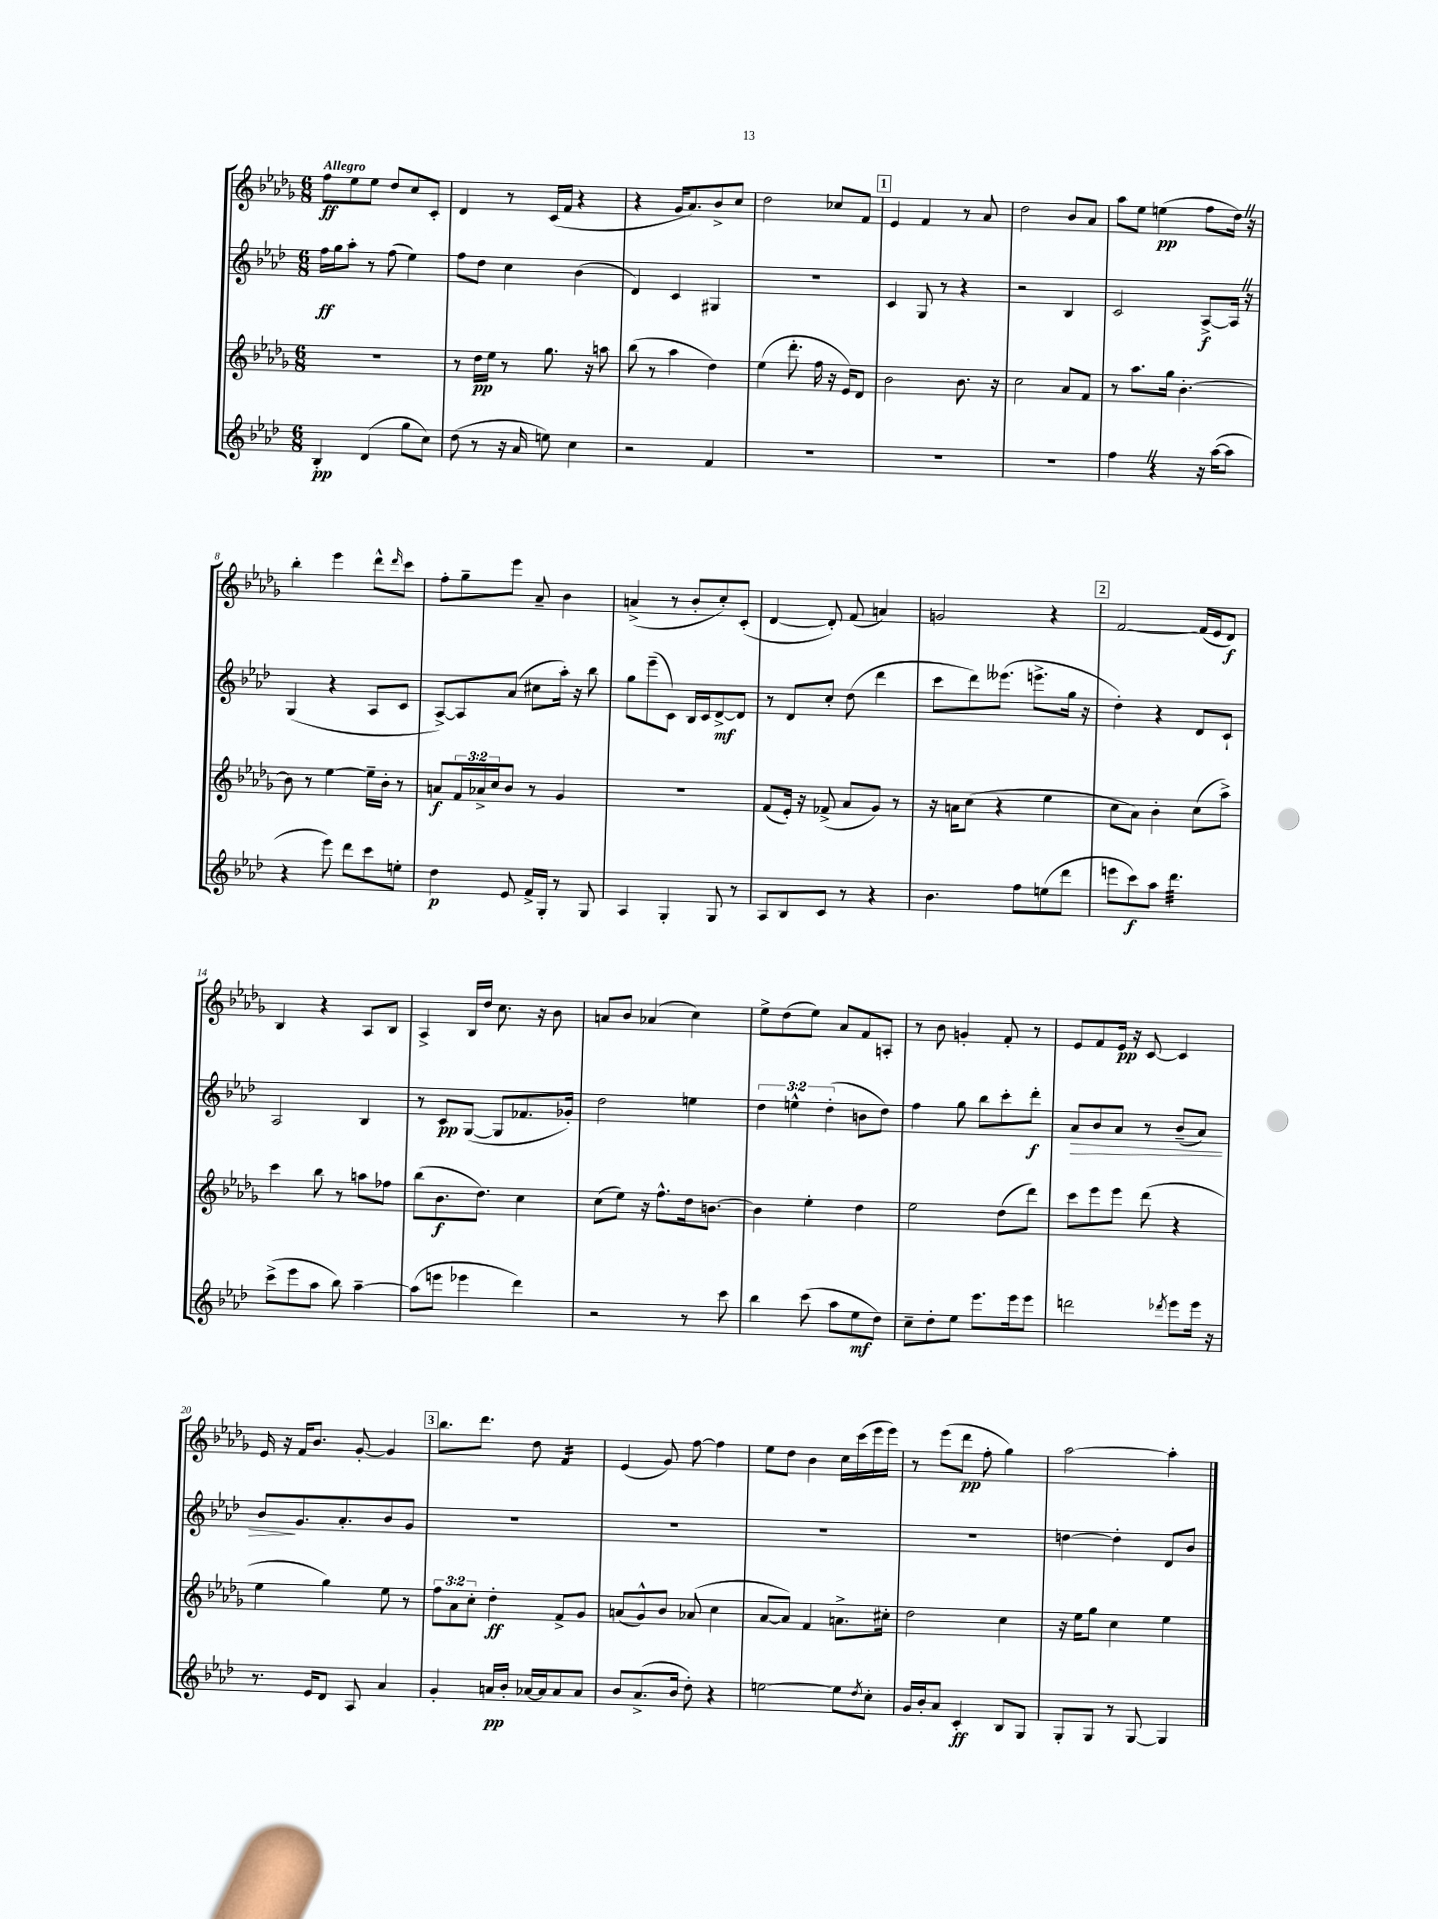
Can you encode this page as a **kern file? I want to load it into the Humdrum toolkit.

**kern	**dynam	**kern	**dynam	**kern	**dynam	**kern	**dynam
*part4	*part4	*part3	*part3	*part2	*part2	*part1	*part1
*staff4	*staff4	*staff3	*staff3	*staff2	*staff2	*staff1	*staff1
*clefG2	*	*clefG2	*	*clefG2	*	*clefG2	*
*k[b-e-a-d-]	*	*k[b-e-a-d-g-]	*	*k[b-e-a-d-]	*	*k[b-e-a-d-g-]	*
*M6/8	*	*M6/8	*	*M6/8	*	*M6/8	*
=1	=1	=1	=1	=1	=1	=1	=1
!	!	!	!	!	!	!LO:TX:a:B:t=Allegro	!
4B-'/	pp	2.r	.	16ff\LL	ff	8ff\L	ff
.	.	.	.	16gg\J	.	.	.
.	.	.	.	8aa-'\J	.	8ee-\	.
(4d-/	.	.	.	8r	.	8ee-\J	.
.	.	.	.	(8ff\	.	8dd-/L	.
8gg\L	.	.	.	4ee-\)	.	8cc/	.
8cc\J)	.	.	.	.	.	8c'/J	.
=2	=2	=2	=2	=2	=2	=2	=2
(8dd-\	.	8r	.	8ff\L	.	4d-/	.
8r	.	16dd-\LL	pp	8dd-\J	.	.	.
.	.	16ee-\JJ	.	.	.	.	.
16r	.	8r	.	4cc\	.	8r	.
16a-/	.	.	.	.	.	.	.
8een\)	.	8.gg-\	.	.	.	(16c/LL	.
.	.	.	.	.	.	16f/JJ	.
4cc\	.	.	.	(4b-\	.	4r	.
.	.	16r	.	.	.	.	.
.	.	8aan\	.	.	.	.	.
=3	=3	=3	=3	=3	=3	=3	=3
2r	.	(8bb-\	.	4d-/)	.	4r	.
.	.	8r	.	.	.	.	.
.	.	4aa-\	.	4c/	.	16g-/KL	.
.	.	.	.	.	.	8.a-/)	.
4f/	.	4dd-\)	.	4G#X/	.	8b-^/	.
.	.	.	.	.	.	8cc/J	.
=4	=4	=4	=4	=4	=4	=4	=4
2.r	.	(4ee-\	.	2.r	.	2dd-\	.
.	.	8.ddd-'\	.	.	.	.	.
.	.	16ff\	.	.	.	.	.
.	.	16r	.	.	.	8cc-X/L	.
.	.	16e-/KL)	.	.	.	.	.
.	.	8d-/J	.	.	.	8f/J	.
!!LO:REH:place=s1:t=1
=5	=5	=5	=5	=5	=5	=5	=5
2.r	.	2b-\	.	4c/	.	4e-/	.
.	.	.	.	8G/	.	4f/	.
.	.	.	.	8r	.	.	.
.	.	8.b-\	.	4r	.	8r	.
.	.	.	.	.	.	8a-/	.
.	.	16r	.	.	.	.	.
=6	=6	=6	=6	=6	=6	=6	=6
2.r	.	2cc\	.	2r	.	2dd-\	.
.	.	8a-/L	.	4B-/	.	8b-/L	.
.	.	8f/J	.	.	.	8a-/J	.
=7	=7	=7	=7	=7	=7	=7	=7
4ffZ\	.	8r	.	2c/	.	8aa-\L	.
.	.	8.aa-\L	.	.	.	8ee-\J	.
4r	.	.	.	.	.	(4een\	pp
.	.	16gg-\Jk	.	.	.	.	.
.	.	[4.b-'\	.	.	.	.	.
16r	.	.	.	[8A-^/L	f	8ff\L	.
([16aa-\KL	.	.	.	.	.	.	.
8aa-\J]	.	.	.	16A-Z/Jk]	.	16dd-Z\Jk)	.
.	.	.	.	16r	.	16r	.
!!LO:LB:g=z
=8	=8	=8	=8	=8	=8	=8	=8
4r	.	8b-\]	.	(4G/	.	4bb-'\	.
.	.	8r	.	.	.	.	.
8eee-\)	.	[4ee-\	.	4r	.	4eee-\	.
8ddd-\L	.	.	.	.	.	.	.
8ccc\	.	16ee-~\LL]	.	8A-/L	.	8ddd-^^\L	.
.	.	16b-'\JJ	.	.	.	.	.
.	.	.	.	.	.	16qqddd-/	.
8een'\J	.	8r	.	8c/J	.	8ccc\J	.
=9	=9	=9	=9	=9	=9	=9	=9
4dd-\	p	8an/L	f	[8A-^/L)	.	8ff'\L	.
.	.	24f/L	.	8A-/]	.	8gg-~\	.
.	.	24a-X^/	.	.	.	.	.
.	.	24cc/J	.	.	.	.	.
8e-/	.	8b-/J	.	(8a-/J	.	8eee-\J	.
16f^/LL	.	8r	.	8cc#X\L	.	8a-~/	.
16G'/JJ	.	.	.	.	.	.	.
8r	.	4g-/	.	16aa-'\Jk)	.	4b-\	.
.	.	.	.	16r	.	.	.
8G/	.	.	.	8bb-\	.	.	.
=10	=10	=10	=10	=10	=10	=10	=10
4A-/	.	2.r	.	8gg\L	.	(4an^/	.
.	.	.	.	(8eee-~\	.	.	.
4G'/	.	.	.	8c\J)	.	8r	.
.	.	.	.	16B-/LL	.	8b-'/L	.
.	.	.	.	16c/J	.	.	.
8G/	.	.	.	[8d-^/	mf	8cc'/)	.
8r	.	.	.	8d-/J]	.	(8c'/J	.
=11	=11	=11	=11	=11	=11	=11	=11
8A-/L	.	(8f/L	.	8r	.	[4d-/	.
8B-/	.	16e-'/Jk)	.	8d-/L	.	.	.
.	.	16r	.	.	.	.	.
8c/J	.	(8f-X^/	.	8cc'/J	.	8d-'/])	.
8r	.	8a-/L	.	(8dd-\	.	(8f/	.
4r	.	8g-/J)	.	4ddd-\	.	4an/)	.
.	.	8r	.	.	.	.	.
=12	=12	=12	=12	=12	=12	=12	=12
4.b-\	.	16r	.	8ccc\L	.	2gn/	.
.	.	16an\KL	.	.	.	.	.
.	.	(8cc\J	.	8ddd-\)	.	.	.
.	.	4r	.	(8.eee--X\J	.	.	.
8ff\L	.	.	.	.	.	.	.
.	.	.	.	8.eeen^\L	.	.	.
(8een\	.	4ee-\	.	.	.	4r	.
8ddd-\J	.	.	.	16gg\Jk	.	.	.
.	.	.	.	16r	.	.	.
!!LO:REH:place=s1:t=2
=13	=13	=13	=13	=13	=13	=13	=13
8eeen\L	.	8cc\L	.	4dd-'\)	.	[2f/	.
8ccc\)	f	8a-\J)	.	.	.	.	.
8aa-\J	.	4b-'\	.	4r	.	.	.
*tremolo	*	*	*	*	*	*	*
32ddd-\LLL	.	.	.	.	.	.	.
32ddd-\	.	.	.	.	.	.	.
32ddd-\	.	.	.	.	.	.	.
32ddd-\	.	.	.	.	.	.	.
32ddd-\	.	(8cc\L	.	8d-/L	.	(16f/LL]	.
32ddd-\	.	.	.	.	.	.	.
32ddd-\	.	.	.	.	.	16e-/J	.
32ddd-\	.	.	.	.	.	.	.
32ddd-\	.	8aa-^\J)	.	8c`/J	.	8d-/J)	f
32ddd-\	.	.	.	.	.	.	.
32ddd-\	.	.	.	.	.	.	.
32ddd-\JJJ	.	.	.	.	.	.	.
*Xtremolo	*	*	*	*	*	*	*
!!LO:LB:g=z
=14	=14	=14	=14	=14	=14	=14	=14
(8ccc^\L	.	4ccc\	.	2A-/	.	4B-/	.
8eee-\	.	.	.	.	.	.	.
8aa-\J	.	8bb-\	.	.	.	4r	.
8bb-\)	.	8r	.	.	.	.	.
[4aa-~\	.	8aan\L	.	4B-/	.	8A-/L	.
.	.	8ff-X\J	.	.	.	8B-/J	.
=15	=15	=15	=15	=15	=15	=15	=15
(8aa-\L]	.	(8bb-\L	.	8r	.	4A-^/	.
8eeen\J	.	8.b-\	f	8c/L	pp	.	.
4eee-X\	.	.	.	([8G/J	.	16B-/LL	.
.	.	8.dd-\J)	.	.	.	16dd-/JJ	.
.	.	.	.	8G/L]	.	8.cc\	.
4ddd-\)	.	4cc\	.	8.f-X/	.	.	.
.	.	.	.	.	.	16r	.
.	.	.	.	.	.	8b-\	.
.	.	.	.	16g-X'/Jk)	.	.	.
=16	=16	=16	=16	=16	=16	=16	=16
2r	.	(8cc\L	.	2dd-\	.	8an/L	.
.	.	8ee-\J)	.	.	.	8b-/J	.
.	.	16r	.	.	.	(4a-X/	.
.	.	8.ff^^\L	.	.	.	.	.
8r	.	16dd-\k	.	4een\	.	4cc\)	.
.	.	[8.bn\J	.	.	.	.	.
8ccc\	.	.	.	.	.	.	.
=17	=17	=17	=17	=17	=17	=17	=17
4bb-\	.	4b\]	.	6dd-\	.	8ee-^\L	.
.	.	.	.	.	.	(8dd-\	.
.	.	.	.	6een^^\	.	.	.
(8ccc\	.	4ee-'\	.	.	.	8ee-\J)	.
.	.	.	.	(6dd-'\	.	.	.
8aa-\L	.	.	.	.	.	8a-/L	.
8ee-\	mf	4dd-\	.	8bn\L	.	8f/	.
8dd-\J)	.	.	.	8dd-\J)	.	8An'/J	.
=18	=18	=18	=18	=18	=18	=18	=18
8cc~\L	.	2ee-\	.	4ff\	.	8r	.
8dd-'\	.	.	.	.	.	8b-\	.
8ee-\J	.	.	.	8gg\	.	4gn'/	.
8.eee-\L	.	.	.	8bb-\L	.	.	.
.	.	(8dd-\L	.	8ccc'\	.	8f'/	.
16eee-\k	.	.	.	.	.	.	.
8eee-\J	.	8ddd-\J)	.	8ddd-'\J	f	8r	.
=19	=19	=19	=19	=19	=19	=19	=19
!	!	!	!	!	!LO:HP:b	!	!
2dddn\	.	8ccc\L	.	8a-/L	>	8e-/L	.
.	.	8eee-\	.	8b-/	.	8f/	.
.	.	8eee-\J	.	8a-/J	.	16e-/Jk	pp
.	.	.	.	.	.	16r	.
.	.	(8ddd-\	.	8r	.	[8c/	.
8qddd-X/	.	.	.	.	.	.	.
8eee-\L	.	4r	.	(8b-~/L	.	4c/]	.
16eee-\Jk	.	.	.	8a-/J)	.	.	.
16r	.	.	.	.	.	.	.
!!LO:LB:g=z
=20	=20	=20	=20	=20	=20	=20	=20
8.r	.	4ee-\	.	8b-/L	.	16e-/	.
.	.	.	.	.	.	16r	.
.	.	.	.	8.g/	]	16f/KL	.
16e-/KL	.	.	.	.	.	8.b-/J	.
8d-/J	.	4gg-\)	.	.	.	.	.
.	.	.	.	8.a-'/	.	.	.
8A-/	.	.	.	.	.	[8g-'/	.
4a-/	.	8ee-\	.	8b-/	.	4g-/]	.
.	.	8r	.	8g/J	.	.	.
!!LO:REH:place=s1:t=3
=21	=21	=21	=21	=21	=21	=21	=21
4g'/	.	12ff\L	.	2.r	.	8.bb-\L	.
.	.	12a-\	.	.	.	.	.
.	.	12cc'\J	.	.	.	.	.
.	.	.	.	.	.	8.ddd-\J	.
16an/LL	pp	4dd-'\	ff	.	.	.	.
16b-'/JJ	.	.	.	.	.	.	.
[16a-X/LL	.	.	.	.	.	8dd-\	.
16a-/J]	.	.	.	.	.	.	.
*	*	*	*	*	*	*tremolo	*
8a-/	.	8f^/L	.	.	.	16f/LL	.
.	.	.	.	.	.	16f/	.
8a-/J	.	8g-/J	.	.	.	16f/	.
.	.	.	.	.	.	16f/JJ	.
*	*	*	*	*	*	*Xtremolo	*
=22	=22	=22	=22	=22	=22	=22	=22
8b-/L	.	(8an/L	.	2.r	.	(4e-/	.
(8.a-^/	.	8g-^^/)	.	.	.	.	.
.	.	8b-/J	.	.	.	8g-/)	.
16b-/Jk	.	.	.	.	.	.	.
8dd-'\)	.	(8a-X/	.	.	.	[8ff\	.
4r	.	4cc\	.	.	.	4ff\]	.
=23	=23	=23	=23	=23	=23	=23	=23
[2een\	.	[8a-/L	.	2.r	.	8ee-\L	.
.	.	8a-/J])	.	.	.	8dd-\J	.
.	.	4f/	.	.	.	4b-\	.
8ee\L]	.	8.an^\L	.	.	.	16cc\LL	.
.	.	.	.	.	.	(16ccc\	.
8qdd-/	.	.	.	.	.	.	.
8cc'\J	.	.	.	.	.	16eee-\	.
.	.	16cc#X'\Jk	.	.	.	16eee-\JJ)	.
=24	=24	=24	=24	=24	=24	=24	=24
16g/LL	.	2dd-\	.	2.r	.	8r	.
16b-'/J	.	.	.	.	.	.	.
8a-/J	.	.	.	.	.	(8eee-\L	.
4c'/	ff	.	.	.	.	8ddd-\J	pp
.	.	.	.	.	.	8ff'\	.
8B-/L	.	4cc\	.	.	.	4gg-\)	.
8G/J	.	.	.	.	.	.	.
=25	=25	=25	=25	=25	=25	=25	=25
8G'/L	.	16r	.	[4ddn\	.	[2aa-\	.
.	.	16ee-\KL	.	.	.	.	.
8G/J	.	8gg-\J	.	.	.	.	.
8r	.	4cc\	.	4dd'\]	.	.	.
[8G/	.	.	.	.	.	.	.
4G/]	.	4ee-\	.	8d-/L	.	4aa-'\]	.
.	.	.	.	8b-/J	.	.	.
==	==	==	==	==	==	==	==
*-	*-	*-	*-	*-	*-	*-	*-
